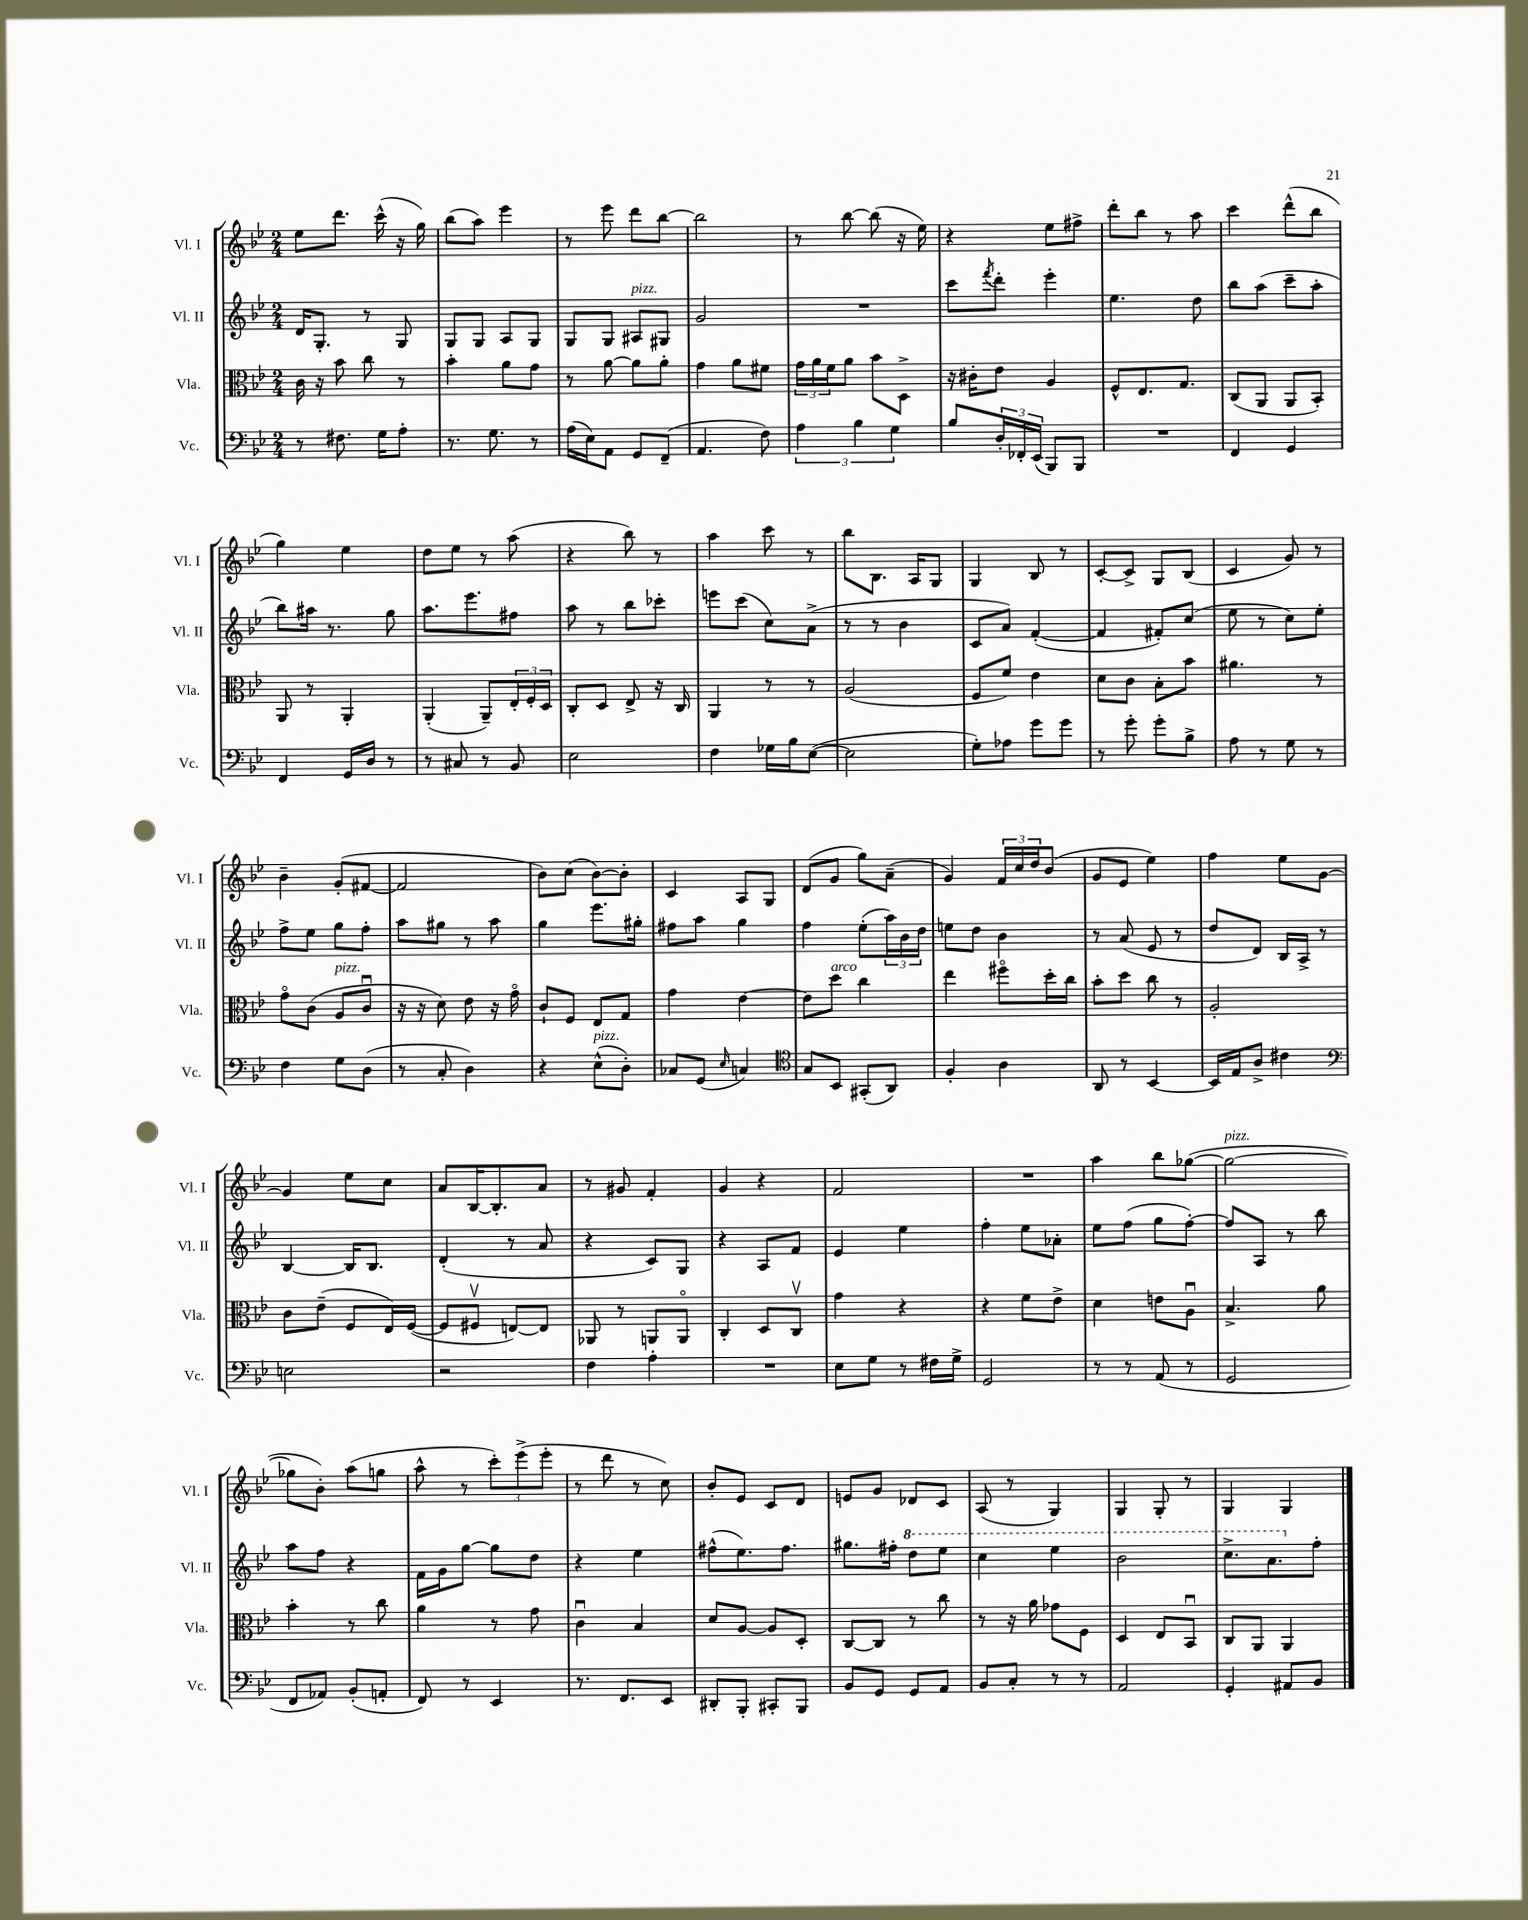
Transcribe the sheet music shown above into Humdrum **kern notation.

**kern	**kern	**kern	**kern
*staff4	*staff3	*staff2	*staff1
*clefF4	*clefC3	*clefG2	*clefG2
*k[b-e-]	*k[b-e-]	*k[b-e-]	*k[b-e-]
*M2/4	*M2/4	*M2/4	*M2/4
8r	16c	16d	8ee-
.	16r	8.G'	.
8.F#	8b-	.	8.ddd
.	8cc	8r	.
16G	.	.	(16ccc^^
8A'	8r	8G	16r
.	.	.	16gg)
=	=	=	=
8.r	4b-'	8G	(8bb-
.	.	8G	8aa)
8.G	.	.	.
.	8a	8A	4eee-
8r	8g	8G	.
=	=	=	=
(16A	8r	8G	8r
16E-)	.	.	.
8AA	[8a	8G	8eee-
8GG	8a]	8A#	8ddd
(8FF~	8a'	8G#	[8bb-
=	=	=	=
4.AA	4g	2g	2bb-]
.	8a	.	.
8F)	8f#	.	.
=	=	=	=
6A	24g	2r	8r
.	24a	.	.
.	24f	.	.
.	8a	.	[8bb-
6B-	.	.	.
.	8b-	.	(8bb-]
6G	.	.	.
.	8D^	.	16r
.	.	.	16ee-)
=	=	=	=
8B-	16r	8ccc	4r
.	16c#'	.	.
.	.	8qfff	.
24D'	8e-	8ddd'	.
24FF-'	.	.	.
(24EE-	.	.	.
8BBB-)	4A	4eee-'	8ee-
8BBB-	.	.	8ff#^
=	=	=	=
2r	8F^^	4.ee-	8ddd'
.	8.E-	.	8bb-
.	.	.	8r
.	8.G	.	.
.	.	8dd	8aa
=	=	=	=
4FF	(8C	8bb-	4ccc
.	8AA	(8aa	.
4GG	8AA	8ccc~	(8ddd^^
.	8BB-')	8aa'	8bb-
=	=	=	=
4FF	8AA	8bb-)	4gg)
.	8r	16aa#	.
.	.	8.r	.
16GG	4AA'	.	4ee-
16D	.	.	.
8r	.	8gg	.
=	=	=	=
8r	(4AA'	8.aa	8dd
8C#	.	.	8ee-
.	.	8.eee-	.
8r	8AA~)	.	8r
8BB-	24E-'	8ff#	(8aa
.	24F'	.	.
.	24D	.	.
=	=	=	=
2E-	8C'	8aa	4r
.	8D	8r	.
.	8E-^	8bb-	8bb-)
.	16r	8ccc-'	8r
.	16C	.	.
=	=	=	=
4F	4AA	8eee	4aa
.	.	(8ccc	.
16G-	8r	8cc)	8ccc
16B-	.	.	.
([8E-	8r	(8a^	8r
=	=	=	=
2E-]	(2A	8r	8bb-
.	.	8r	8.B-
.	.	4b-	.
.	.	.	16A
.	.	.	8G
=	=	=	=
8G')	8F	8c	4G
8A-	8f)	8a)	.
8g	4e-	([4f'	8B-
8g	.	.	8r
=	=	=	=
8r	8d	4f]	[8c'
8g'	8c	.	8c^]
8g'	8B-'	8f#')	8G
8B-^	8b-	(8cc	(8B-
=	=	=	=
8A	4.a#	8ee-	4c
8r	.	8r	.
8G	.	8cc)	8g)
8r	8r	8ee-'	8r
=	=	=	=
4F	8go	8ff^	4b-~
.	(8c	8ee-	.
8G	8A	8gg	(8g'
(8D	8cu	8ff'	[8f#
=	=	=	=
8r	16r	8aa	2f#]
.	16r	.	.
8C'	8d)	8gg#	.
4D)	8e-	8r	.
.	16r	8aa	.
.	16go	.	.
=	=	=	=
4r	8c`	4gg	8b-)
.	8F	.	(8cc
(8E-^^	8E-	8.eee-	[8b-)
8D')	8G	.	8b-']
.	.	16gg#'	.
=	=	=	=
8C-	4g	8ff#	4c
(8GG	.	8aa	.
16qqE-	.	.	.
4C)	[4e-	4gg	8A
.	.	.	8G
=	=	=	=
*clefC4	*	*	*
8G	8e-]	4ff	(8d
8BB-	8dd	.	8g
(8GG#'	4cc	(8ee-'	8gg)
8AA)	.	24aa)	(8a~
.	.	24b-	.
.	.	24dd	.
=	=	=	=
4F'	4ee-	8ee	4g)
.	.	8dd	.
4A	8ff#o	4b-	24f
.	.	.	24cc
.	.	.	24dd
.	16dd'	.	(8b-
.	16cc	.	.
=	=	=	=
8AA	8b-'	8r	8g
8r	8dd	(8a	8e-
[4BB-	8cc	8e-	4ee-)
.	8r	8r	.
=	=	=	=
16BB-]	2A'	8dd	4ff
16E-	.	.	.
8A^	.	8d)	.
4c#	.	16B-	8ee-
.	.	16A^	.
.	.	8r	[8g
=	=	=	=
*clefF4	*	*	*
2E	8c	[4B-	4g]
.	(8e-~	.	.
.	8F	16B-]	8ee-
.	.	8.B-	.
.	16E-)	.	8cc
.	([16F	.	.
=	=	=	=
2r	8F]	(4d'	8a
.	8F#v	.	[16B-
.	.	.	8.B-']
.	[8E)	8r	.
.	8E]	8a	8a
=	=	=	=
4F	8AA-	4r	8r
.	8r	.	8g#
4A'	8AA	8c)	4f'
.	8AAo	8G	.
=	=	=	=
2r	4C'	4r	4g
.	8D	8A	4r
.	8Cv	8f	.
=	=	=	=
8E-	4g	4e-	2f
8G	.	.	.
8r	4r	4ee-	.
16F#	.	.	.
16G^	.	.	.
=	=	=	=
2GG	4r	4ff'	2r
.	8f	8ee-	.
.	8e-^	8a-'	.
=	=	=	=
8r	4d	8ee-	4aa
8r	.	(8ff	.
(8AA	8e	8gg	8bb-
8r	8Au	[8ff')	([8gg-
=	=	=	=
2GG	4.B-^	8ff]	2gg-_
.	.	8A	.
.	.	8r	.
.	8a	8bb-	.
=	=	=	=
8FF	4b-'	8aa	8gg-]
8AA-)	.	8ff	8b-')
(8BB-'	8r	4r	(8aa
8AA'	8cc	.	8gg
=	=	=	=
8FF)	4a	16f	8aa^^
.	.	16g	.
8r	.	[8gg	8r
4EE-	8r	8gg]	12ccc')
.	.	.	(12eee-^
.	8g	8dd	.
.	.	.	12eee-'
=	=	=	=
8.r	4cu	4r	8r
.	.	.	8ddd
8.FF	.	.	.
.	4B-	4ee-	8r
8EE-	.	.	8cc)
=	=	=	=
8DD#'	8d	(8ff#^^	8b-'
8BBB-'	[8A	8.ee-)	8e-
8CC#'	8A]	.	8c
.	.	8.ff#	.
8BBB-	8D'	.	8d
=	=	=	=
8BB-	[8C	8.gg#	8e
8GG	8C]	.	8g
.	.	16ff#'	.
8GG	8r	8ddd	8d-
8AA	8cc	8eee-	8c
=	=	=	=
8BB-	8r	4ccc	(8A
8C'	16r	.	8r
.	16a	.	.
8r	8g-	4eee-	4G)
8r	8F	.	.
=	=	=	=
2AA	4D	2bb-	4G
.	8E-	.	8G'
.	8BB-u	.	8r
=	=	=	=
4GG'	8C	8.ccc^	4G
.	8AA	.	.
.	.	8.aa	.
8AA#	4AA	.	4G
8BB-	.	8ff'	.
==	==	==	==
*-	*-	*-	*-
